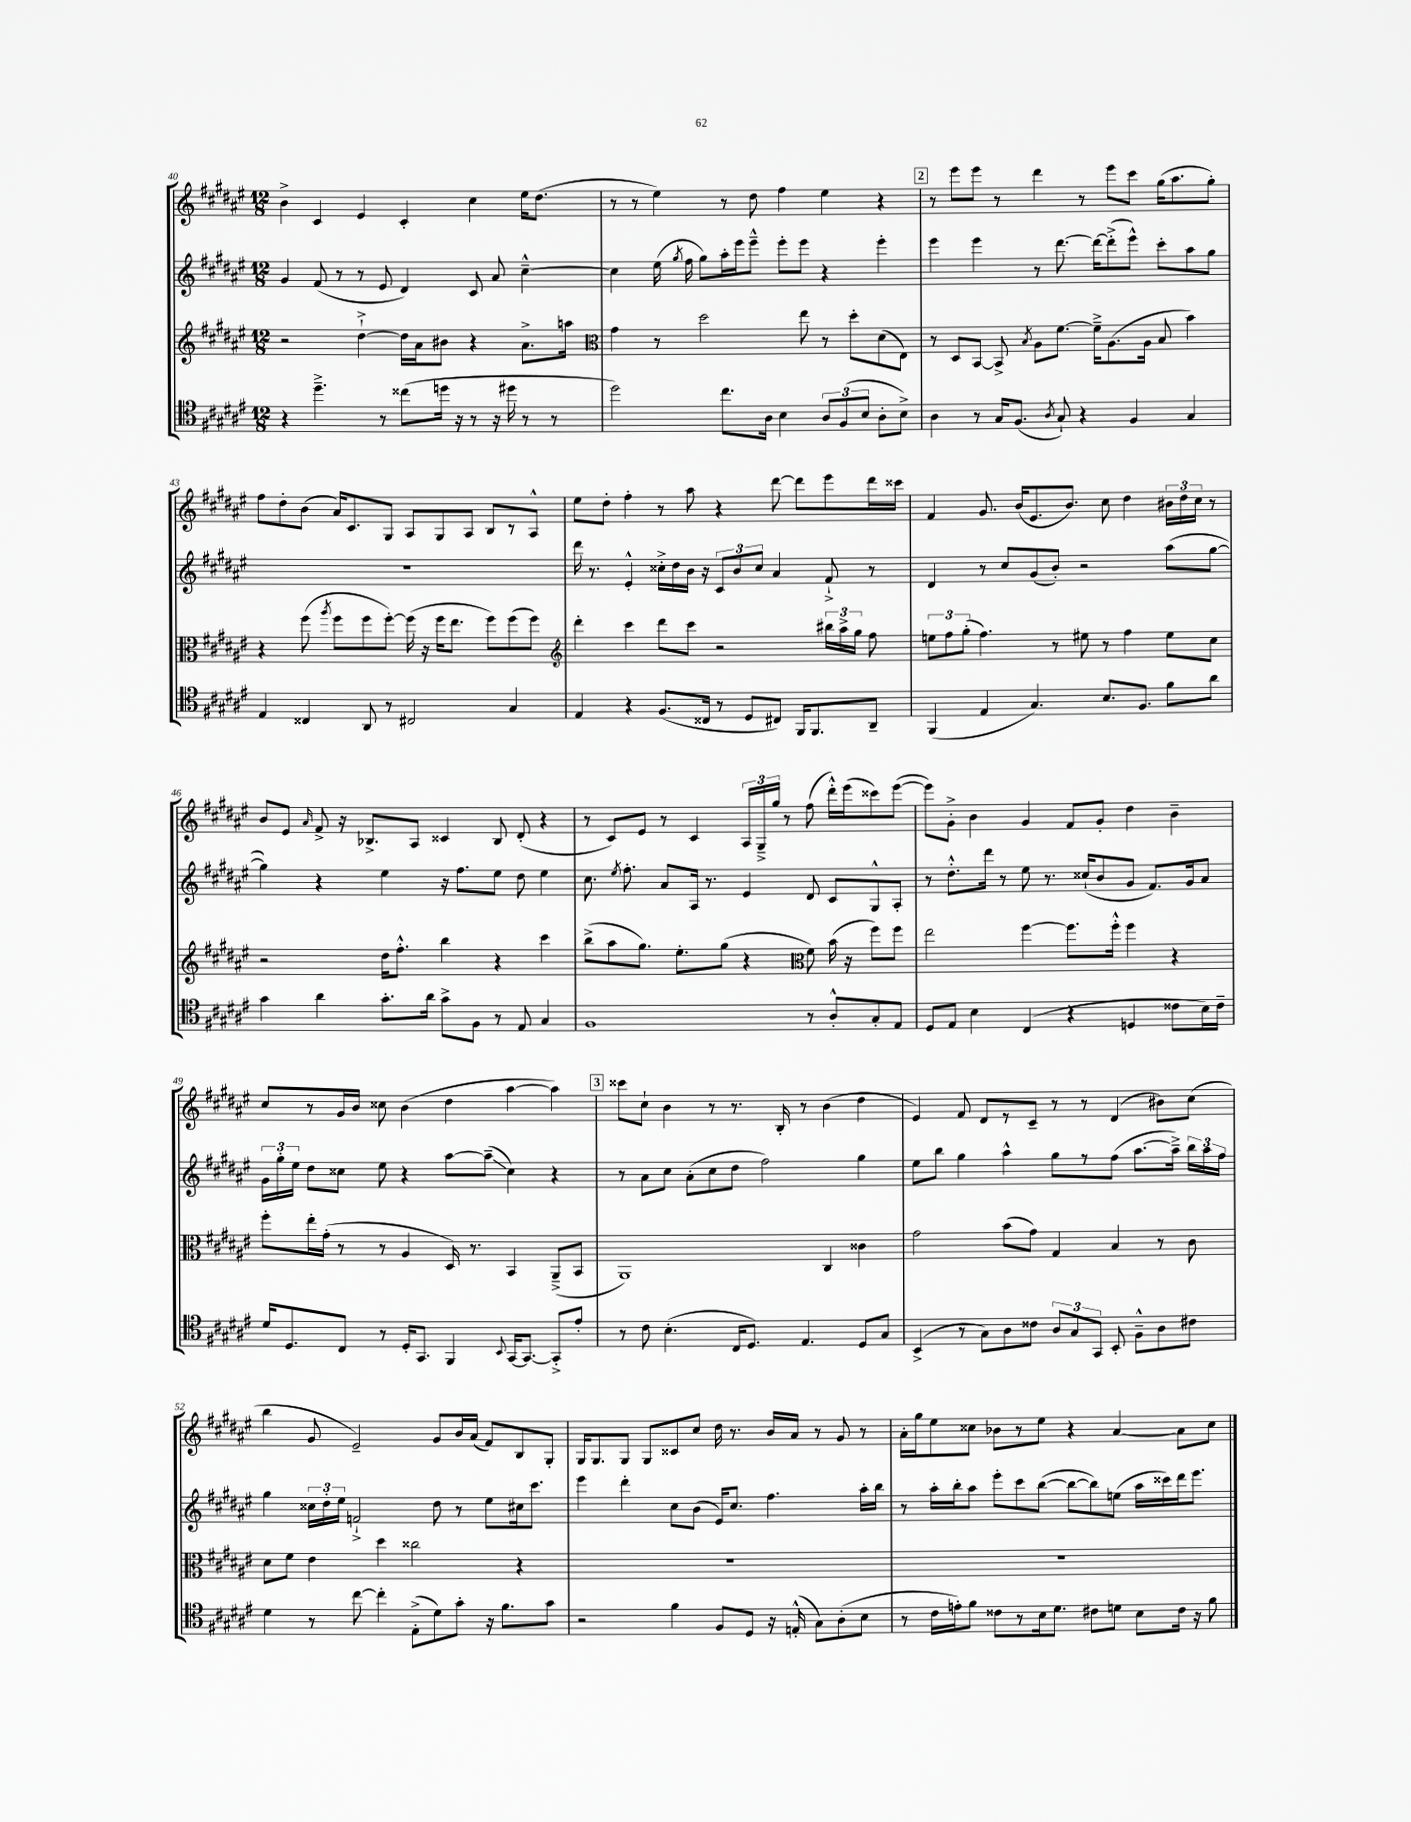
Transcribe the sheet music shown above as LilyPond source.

<<
\new StaffGroup <<
\new Staff = "s0" {
    \clef treble \key fis \major \numericTimeSignature \time 12/8
    \autoBeamOff b'4-> cis'4 eis'4 cis'4-. cis''4 eis''16[ dis''8.]( |
    r8 r8 eis''4) r8 dis''8 fis''4 eis''4 r4 |
    \mark \markup { \box "2" } r8 eis'''8[ eis'''8] r8 dis'''4 r8 eis'''8[ cis'''8] gis''16[( ais''8. gis''8]-.) |
    fis''8[ dis''8-. b'8]( ais'16[) cis'8. gis8] ais8[ gis8 ais8] b8[ r8 ais8]-^ |
    eis''8[ dis''8]-. fis''4-. r8 ais''8 r4 dis'''8~ dis'''8[ eis'''8 dis'''16 cisis'''16] |
    fis'4 gis'8. b'16[( eis'8. b'8.]) cis''8 dis''4 \tuplet 3/2 { bis'16[ dis''16 cis''16] } r8 |
    b'8[ eis'8] \grace { ais'16 } fis'8-> r16 bes8.[-> ais8] cisis'4 bes8 dis'8-.( r4 |
    r8 cis'8[) eis'8] r8 cis'4 \tuplet 3/2 { ais16[ gis16---> gis''16] } r8 fis''8( dis'''16[-.-^) eis'''16( cisis'''8) eis'''8]~( |
    eis'''8[) gis'8]-.-> b'4 gis'4 fis'8[ gis'8]-. dis''4 b'4-- |
    cis''8[ r8 gis'16 b'16] cisis''8 b'4( dis''4 ais''4~ ais''4) |
    \mark \markup { \box "3" } cisis'''8[ cis''8]-! b'4 r8 r8. b16-. r8 b'4( dis''4 |
    eis'4) fis'8 dis'8[ r8 cis'8]-- r8 r8 dis'4( bis'8[) cis''8]( |
    b''4 gis'8 eis'2--) gis'8[ b'16 ais'16]( fis'8[) b8 gis8]-. |
    gis16[ gis8. gis8] gis8[ cisis'8 cis''8] dis''16 r8. b'16[ ais'16] r8 gis'8 r8 |
    ais'16[-. gis''16 eis''8 cisis''8] bes'8[ r8 eis''8] r4 ais'4~ ais'8[ cisis''8] \bar "|." |
}
\new Staff = "s1" {
    \clef treble \key fis \major \numericTimeSignature \time 12/8
    \autoBeamOff gis'4 fis'8( r8 r8 eis'8 dis'4) cis'8 ais'8 cis''4~---^ |
    cis''4 eis''16( \acciaccatura { gis''8 } fis''16 gis''8[) ais''16-. eis'''16 eis'''8]---^ eis'''8[-. eis'''8] r4 eis'''4-. |
    \mark \markup { \box "2" } eis'''4 eis'''4 r8 dis'''8.~ dis'''16[~ dis'''8-.->( eis'''8]-^) cis'''8[-. ais''8 gis''8] |
    R1. |
    dis'''16 r8. eis'4-.-^ cisis''16[-.-> dis''16 b'16] r16 \tuplet 3/2 { cis'8[ b'8 cisis''8] } ais'4 fis'8-!-> r8 |
    dis'4 r8 cis''8[ gis'8( b'8]-.) r2 ais''8[( gis''8]~ |
    gis''4) r4 eis''4 r16 fis''8.[ eis''8] dis''8 eis''4 |
    cis''8. \acciaccatura { eis''8 } fis''8.-. ais'8[ ais16] r8. eis'4 dis'8 cis'8[ gis8-^ ais8]-. |
    r8 dis''8.[-.-^ dis'''16] r8 eis''8 r8. cisis''16[-!( b'8 gis'8] fis'8.[) gis'16 ais'8] |
    \tuplet 3/2 { gis'16[ gis''16-. eis''16] } dis''8[ cisis''8] eis''8 r4 ais''8[~ ais''8]--\glissando( cisis''4) r4 |
    \mark \markup { \box "3" } r8 ais'8[ cis''8] ais'8[-.( cis''8 dis''8] fis''2) gis''4 |
    eis''8[ b''8] gis''4 ais''4-^ gis''8[ r8 fis''8]( ais''8.[~ ais''16]--->) \tuplet 3/2 { b''16[ ais''16 fis''16] } |
    gis''4 \tuplet 3/2 { cisis''16[ dis''16-. eis''16] } f'2-!-> dis''8 r8 eis''8[ cis''16 cis'''8.] |
    eis'''4 dis'''4-. cis''8[ b'8]( eis'16[) cis''8.] fis''4. ais''16[-. b''16] |
    r8 ais''16[-. b''16-. ais''8] eis'''8[-. cis'''8 b''8]~( b''8[~ b''8) e''8]( ais''16[ cisis'''16) dis'''16 eis'''8.] \bar "|." |
}
\new Staff = "s2" {
    \clef treble \key fis \major \numericTimeSignature \time 12/8
    \autoBeamOff r2 dis''4~-!-> dis''16[ ais'16 bis'8] r4 ais'8.[-> a''16] |
    \clef alto gis'4 r8 dis''2 eis''8 r8 dis''8[-. dis'8( eis8]) |
    \mark \markup { \box "2" } r8 dis8[ b,8]~ b,8-> \acciaccatura { b8 } ais8[ fis'8.]~ fis'16[---> ais8.( ais16] b8 b'4) |
    r4 fis''8( \acciaccatura { ais''8 } fis''8[ fis''8 fis''8]~-.) fis''16( r16 fis''16[ eis''8.] fis''8[) fis''8( fis''8]) |
    \clef treble dis'''4-. cis'''4 dis'''8[ cis'''8] r2 \tuplet 3/2 { bis''16[ ais''16-> gis''16] } fis''8 |
    \tuplet 3/2 { e''8[ fis''8 gis''8]-.( } fis''4.) r8 eis''8 r8 fis''4 eis''8[ cis''8] |
    r2 dis''16[ fis''8.]-.-^ b''4 r4 cis'''4 |
    b''8[->( ais''8 gis''8.]) eis''8.[-. gis''8]( r4 \clef alto fis'8) b'16( r16 fis''8[) fis''8] |
    eis''2 fis''4~ fis''8.[ fis''16]-.-^ fis''4 r4 |
    fis''8[-. eis''16-. gis'16]-.( r8 r8 ais4 dis16) r8. b,4 ais,8[--->( b,8] |
    \mark \markup { \box "3" } ais,1) cis4 cisis'4 |
    gis'2 b'8[( gis'8]) gis4 b4 r8 cis'8 |
    dis'8[ fis'8] eis'4 dis''4 cisis''2 r4 |
    R1. |
    R1. \bar "|." |
}
\new Staff = "s3" {
    \clef tenor \key fis \major \numericTimeSignature \time 12/8
    \autoBeamOff r4 dis''4.---> r8 cisis''8[( d''16] r16 r8 r16 dis''16 r8 r8 |
    dis''2) cis''8.[ ais16] b4 \tuplet 3/2 { ais8[ fis8( b8] } ais8[-. b8]->) |
    \mark \markup { \box "2" } ais4 r8 gis16[ fis8.]( \acciaccatura { ais8 } gis8-!) r4 fis4 gis4 |
    eis4 cisis4 ais,8 r8 cis2 gis4 |
    eis4 r4 fis8.[( cisis16] r8 dis8[ cis8]) fis,16[ fis,8. ais,8]-- |
    fis,4( eis4 gis4.) b8.[ fis8.] fis'8[ ais'8] |
    gis'4 ais'4 gis'8.[-. ais'16] gis'8[-> fis8] r8 eis8 gis4 |
    fis1 r8 ais8[-.-^ gis8-. eis8] |
    dis8[ eis8] b4 cis4( r4 d4 cisis'8[ b16) cisis'16]-- |
    dis'16[ dis8. cis8] r8 dis16[-. gis,8.] fis,4 \appoggiatura { b,8 } gis,16[~ gis,8.]~ gis,8[-.-> eis'8]-. |
    \mark \markup { \box "3" } r8 cis'8 b4.-.( cis16[ dis8.]) eis4. dis8[ gis8] |
    b,4->( r8 gis8[) ais8 cisis'8] \tuplet 3/2 { ais8[ gis8 gis,8] } b,8-. fis8[---^ ais8 cis'8] |
    dis'4 r8 cis''8~ cis''4-. eis8[-.->( dis'8) gis'8]-. r16 fis'8.[ gis'8] |
    r2 fis'4 fis8[ dis8] r16 e16-.-^( gis8[) ais8-.( b8] |
    r8 cis'16[ e'16-.) fis'8] cisis'8[ r8 b16 dis'8.] cis'8[ d'8] b8[ cis'16] r16 fis'8 \bar "|." |
}
>>
>>
\layout { \context { \Score currentBarNumber = #40 } }
